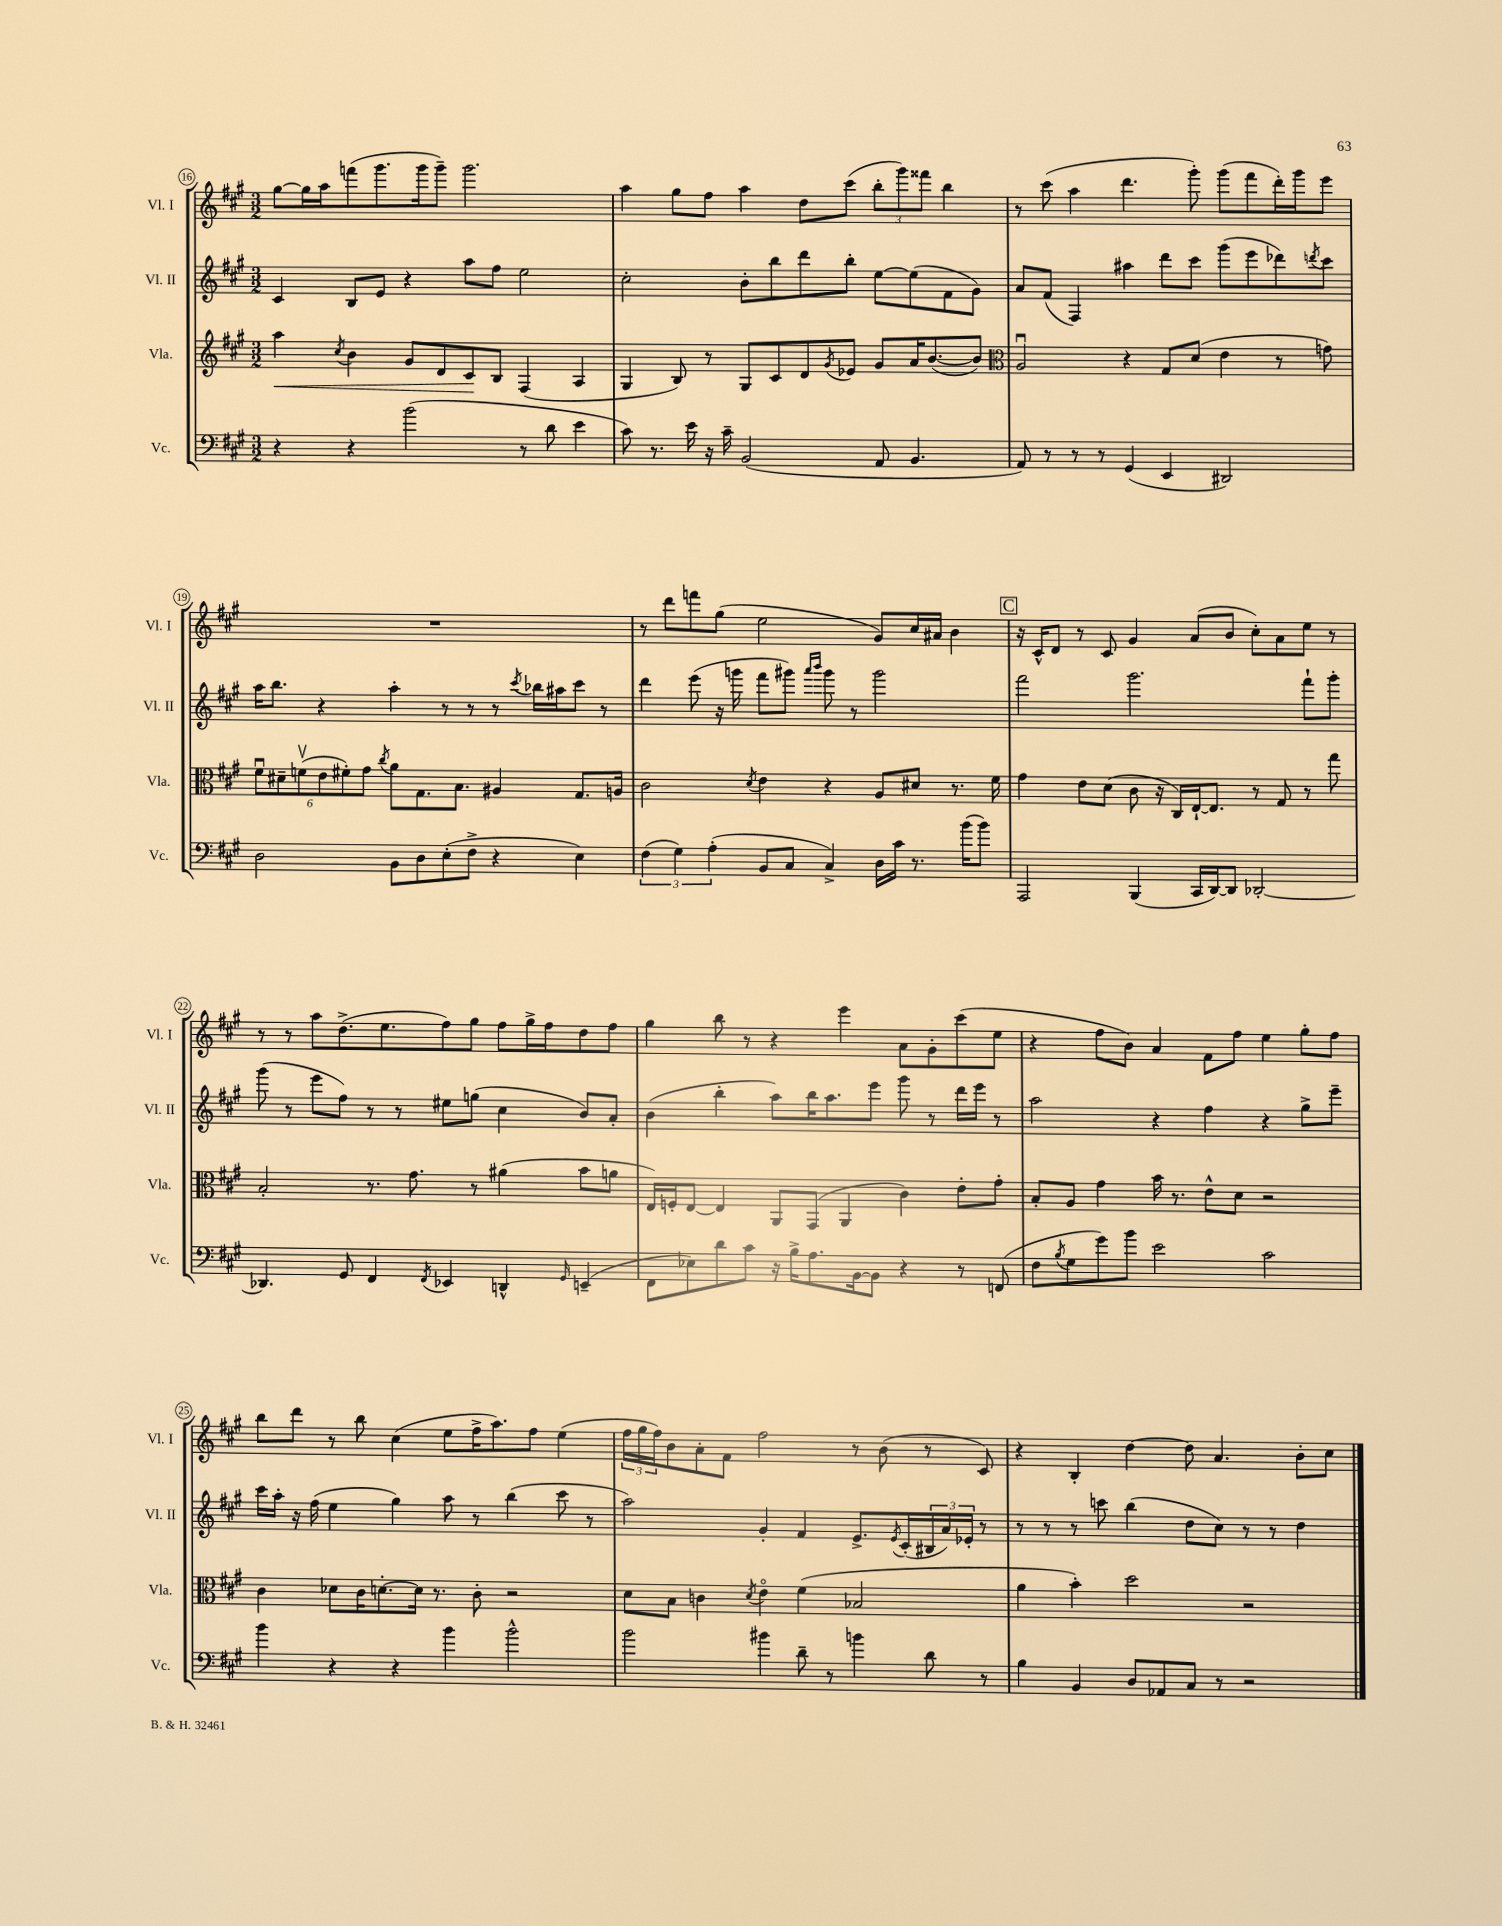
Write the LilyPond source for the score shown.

<<
\new StaffGroup <<
\new Staff = "s0" \with { instrumentName = "Vl. I" shortInstrumentName = "Vl. I" } {
    \clef treble \key a \major \numericTimeSignature \time 3/2
    gis''8~ gis''16 a''16 f'''8( gis'''8. gis'''16 gis'''8--) gis'''2. |
    a''4 gis''8 fis''8 a''4 d''8 cis'''8( \tuplet 3/2 { b''8-. gis'''8) fisis'''8 } b''4 |
    r8 cis'''8( a''4 d'''4. gis'''8-.) gis'''8( fis'''8 d'''16-.) gis'''16 e'''8 |
    R1. |
    r8 d'''8 f'''8 gis''8( e''2 gis'8) cis''16 ais'16 b'4 |
    \mark \markup { \box "C" } r16 cis'16-^ d'8 r8 cis'8 gis'4 a'8( b'8 cis''8-.) a'8 e''8 r8 |
    r8 r8 a''8 d''8.->( e''8. fis''8) gis''8 fis''8 gis''16-> fis''16 d''8 fis''8 |
    gis''4 b''8 r8 r4 e'''4 a'8 gis'8-. cis'''8( e''8 |
    r4 fis''8 b'8) a'4 fis'8 fis''8 e''4 gis''8-. fis''8 |
    b''8 d'''8 r8 b''8 cis''4( e''8 fis''16-> a''8.) fis''8 e''4( |
    \tuplet 3/2 { fis''16 gis''16 fis''16) } b'8 a'8-. fis'8 fis''2 r8 b'8( r8 cis'8) |
    r4 b4-. d''4~ d''8 a'4. b'8-. cis''8 \bar "|." |
}
\new Staff = "s1" \with { instrumentName = "Vl. II" shortInstrumentName = "Vl. II" } {
    \clef treble \key a \major \numericTimeSignature \time 3/2
    cis'4 b8 e'8 r4 a''8 fis''8 e''2 |
    cis''2-. b'8-. b''8 d'''8 b''8-. e''8~ e''8( fis'8 gis'8) |
    a'8 fis'8( fis4) ais''4 d'''8 cis'''8 gis'''8( e'''8 des'''8) \acciaccatura { d'''8 } cis'''8 |
    a''16 b''8. r4 a''4-. r8 r8 r8 \acciaccatura { cis'''8 } bes''16 ais''16 cis'''8 r8 |
    d'''4 e'''8( r16 g'''16 fis'''8 gis'''8) \grace { a'''16 b'''16 } gis'''8 r8 gis'''2 |
    \mark \markup { \box "C" } fis'''2 gis'''2. fis'''8-! gis'''8-. |
    gis'''8( r8 e'''8 fis''8) r8 r8 eis''8 g''8( cis''4 b'8) a'8-. |
    b'4( b''4-. a''8) b''16 a''8. e'''8 gis'''8 r8 d'''16 e'''16 r8 |
    a''2 r4 fis''4 r4 gis''8-> e'''8-- |
    cis'''16 a''16-. r16 fis''16( e''4 gis''4) a''8 r8 b''4( cis'''8 r8 |
    a''2) gis'4-. fis'4 e'8.-> \acciaccatura { e'8 } cis'16-.( \tuplet 3/2 { bis16 a'16) ees'16-. } r8 |
    r8 r8 r8 c'''8 b''4( d''8 cis''8) r8 r8 d''4 \bar "|." |
}
\new Staff = "s2" \with { instrumentName = "Vla." shortInstrumentName = "Vla." } {
    \clef treble \key a \major \numericTimeSignature \time 3/2
    a''4\< \acciaccatura { cis''8 } b'4 gis'8 d'8 cis'8\! b8 fis4( a4 |
    gis4 b8) r8 gis8 cis'8 d'8 \acciaccatura { gis'8 } ees'8 gis'8 a'16 b'8.~( b'8) |
    \clef alto a2\downbow r4 gis8 d'8( e'4 r8 g'8) |
    \tuplet 6/4 { fis'8\downbow dis'8-- f'8\upbow( e'8 fis'8-.) gis'8 } \acciaccatura { cis''8 } a'8 gis8. b8. ais4 gis8. a16 |
    cis'2 \acciaccatura { d'8 } e'4 r4 a8 dis'8 r8. fis'16 |
    \mark \markup { \box "C" } gis'4 e'8 d'8( cis'8 r16 cis16) e16~-! e8. r8 gis8 r8 gis''8 |
    b2-. r8. gis'8. r8 ais'4( b'8 a'8 |
    e16) f16-. e8~ e4 a,8 gis,8( a,4 cis'4) e'8-. gis'8-. |
    b8-. a8 gis'4 b'16 r8. e'8-^ d'8 r2 |
    cis'4 des'8 cis'16 d'8.~-. d'16 r8. cis'8-. r2 |
    d'8 b8 c'4 \acciaccatura { d'8 } e'4\flageolet fis'4( bes2 |
    a'4 b'4-.) d''2 r2 \bar "|." |
}
\new Staff = "s3" \with { instrumentName = "Vc." shortInstrumentName = "Vc." } {
    \clef bass \key a \major \numericTimeSignature \time 3/2
    r4 r4 b'2( r8 d'8 e'4 |
    cis'8) r8. e'16 r16 cis'16-- b,2( a,8 b,4. |
    a,8) r8 r8 r8 gis,4( e,4 dis,2) |
    d2 b,8 d8 e8-.( fis8-> r4 e4) |
    \tuplet 3/2 { fis4( gis4) a4-.( } b,8 cis8 cis4->) d16 cis'16 r8. b'16( b'8) |
    \mark \markup { \box "C" } a,,2 b,,4( cis,16 d,16~) d,8 des,2~-. |
    des,4. gis,8 fis,4 \acciaccatura { fis,8 } ees,4 d,4-^ \grace { gis,16 } e,4--( |
    fis,8 ees8) d'8 cis'8 r16 b16-> a8. b,16~ b,8 r4 r8 f,8( |
    fis8 \acciaccatura { b8 } gis8 gis'8) b'8 e'2 cis'2 |
    b'4 r4 r4 b'4 b'2-^ |
    b'2 bis'4 d'8-- r8 b'4 d'8 r8 |
    b4 b,4 d8 aes,8 cis8 r8 r2 \bar "|." |
}
>>
>>
\layout { \context { \Score currentBarNumber = #16 \override BarNumber.stencil = #(make-stencil-circler 0.1 0.3 ly:text-interface::print) } }
